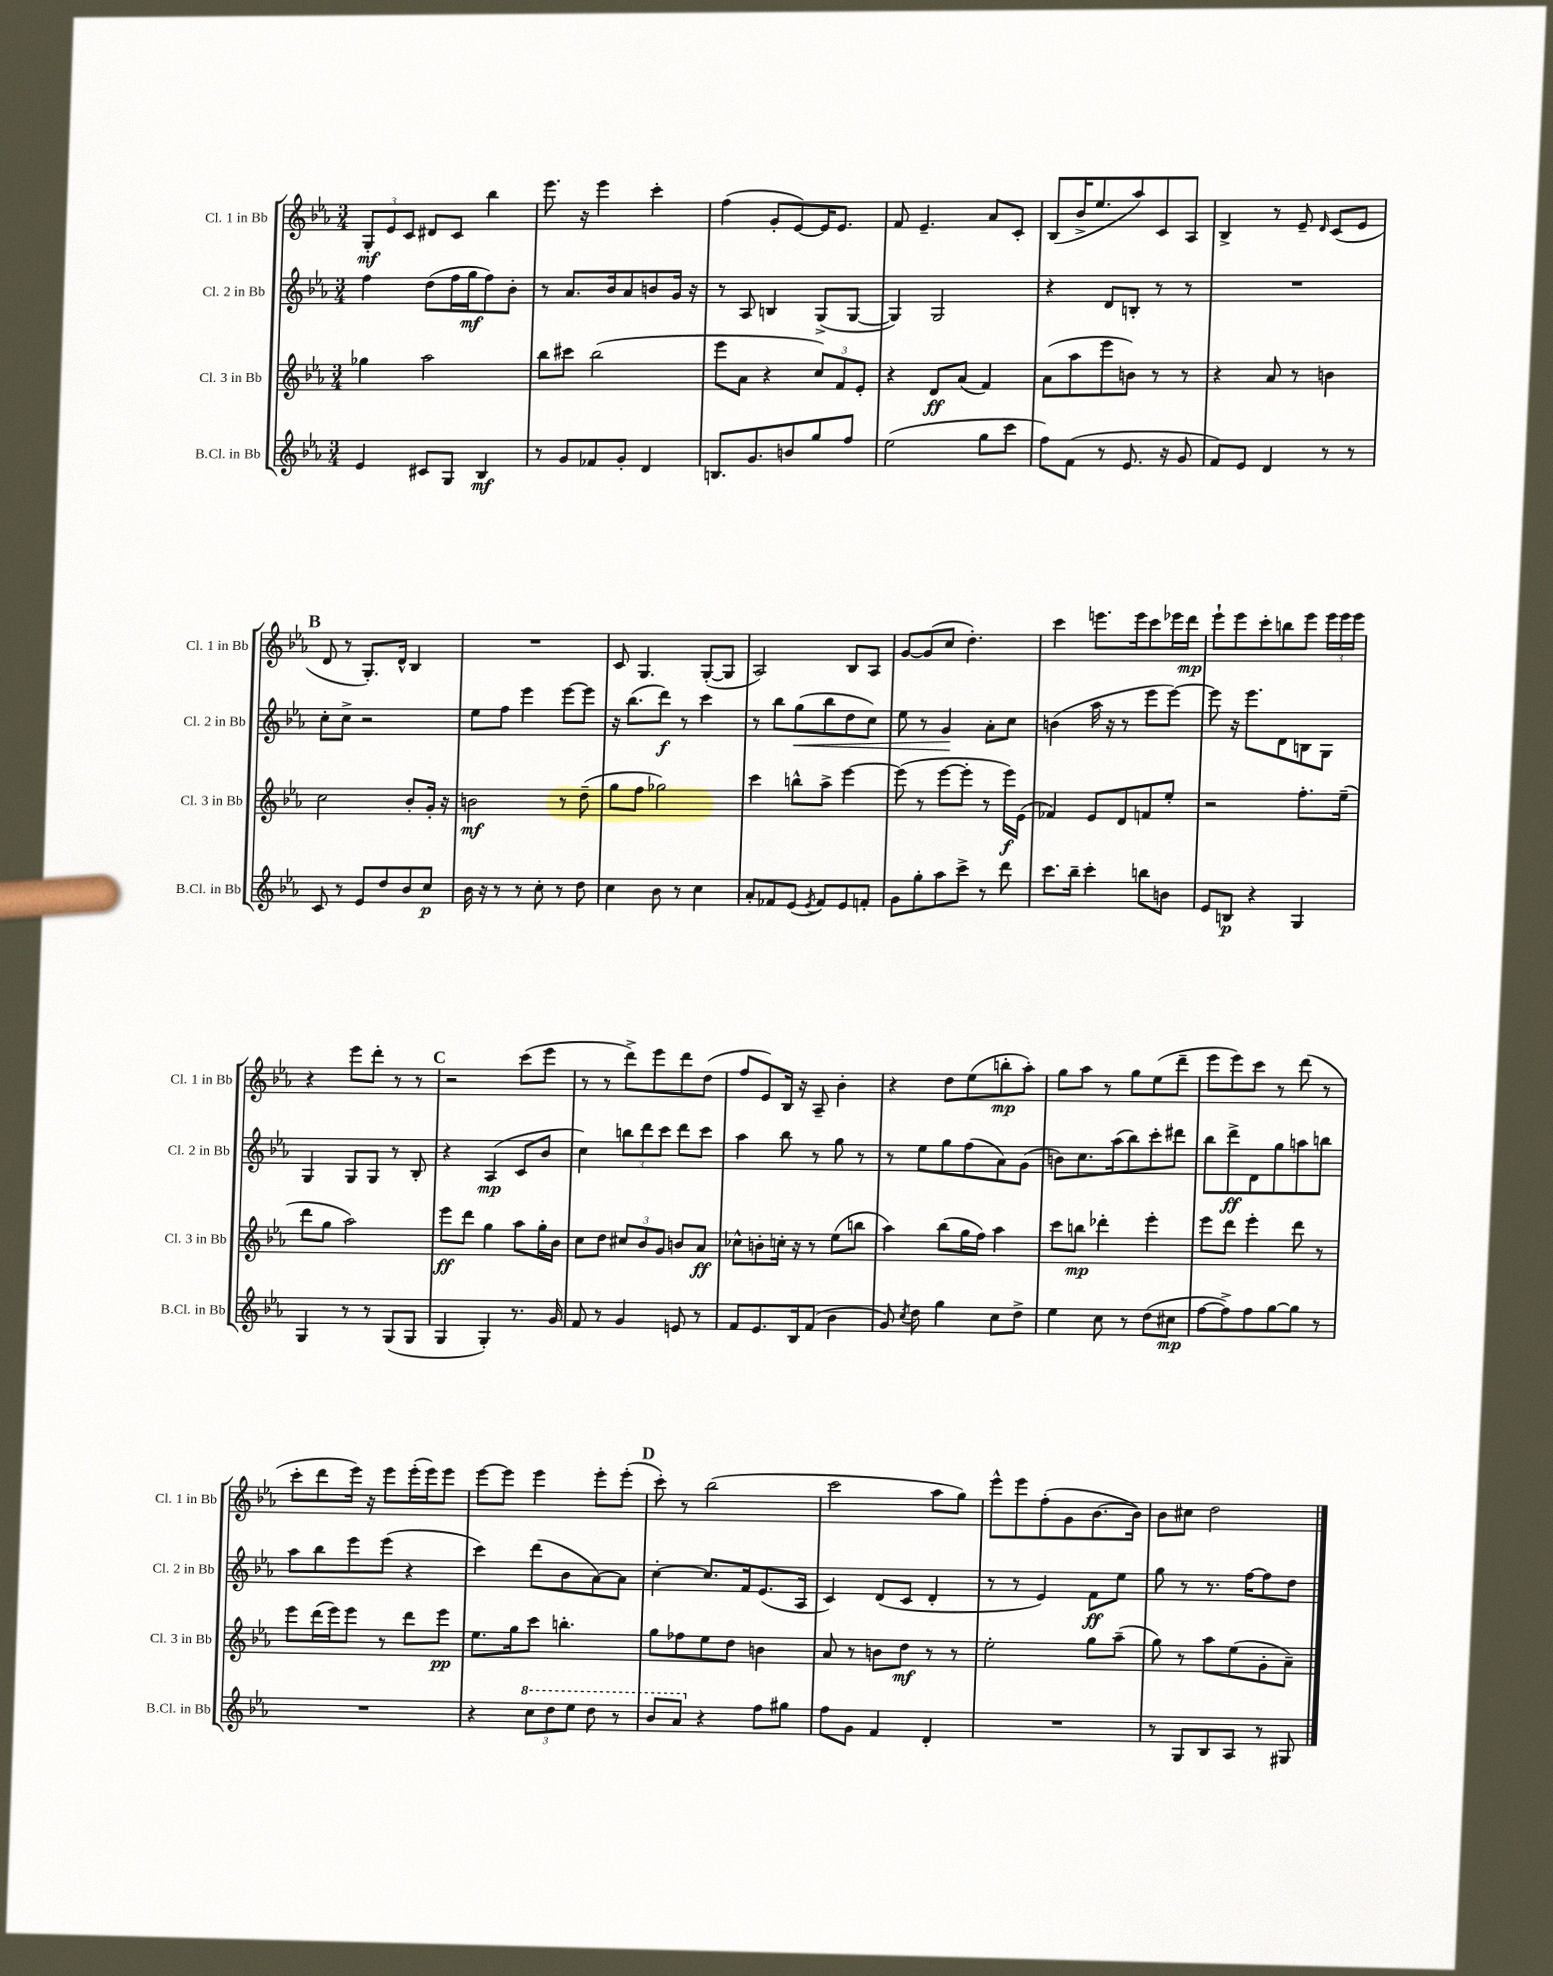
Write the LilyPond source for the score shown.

<<
\new StaffGroup <<
\new Staff = "s0" \with { instrumentName = "Cl. 1 in Bb" shortInstrumentName = "Cl. 1 in Bb" } {
    \clef treble \key ees \major \numericTimeSignature \time 3/4
    \autoBeamOff \tuplet 3/2 { g8[-.\mf ees'8 c'8] } dis'8[ c'8] bes''4 |
    ees'''8. r16 ees'''4 c'''4-. |
    f''4( g'8[-. ees'8~) ees'16 ees'8.] |
    f'8 ees'4.-- aes'8[ c'8]-. |
    bes8[( bes'16-> ees''8. aes''8) c'8 aes8] |
    bes4-> r8 ees'8-- \grace { d'16 } c'8[( ees'8] |
    \mark \markup { \bold "B" } d'8 r8 g8.[-.) d'16]-^ bes4 |
    R2. |
    c'8 g4. g8[~-.( g8] |
    aes2) bes8[ aes8] |
    g'8[~ g'8( c''8] d''4.-.) |
    c'''4 e'''8.[ e'''16 c'''8 ees'''16 d'''16]\mp |
    ees'''8[-! ees'''8 c'''8-. b''8 ees'''8] \tuplet 3/2 { ees'''16[ ees'''16 ees'''16] } |
    r4 ees'''8[ d'''8]-. r8 r8 |
    \mark \markup { \bold "C" } r2 c'''8[( ees'''8] |
    r8 r8 d'''8[->) ees'''8 d'''8 d''8]( |
    f''8[ ees'8) bes16] r16 aes8-- bes'4-. |
    r4 d''8[ ees''8( b''8-.\mp aes''8]-.) |
    g''8[ aes''8] r8 g''8[ ees''8( d'''8]-- |
    ees'''8[ ees'''8) c'''8] r8 d'''8( r8 |
    c'''8[-. d'''8 ees'''16]) r16 ees'''8[ ees'''16-.( ees'''16) ees'''8] |
    ees'''8[~ ees'''8] ees'''4 ees'''8[-. ees'''8]-.( |
    \mark \markup { \bold "D" } c'''8-.) r8 bes''2( |
    c'''2 aes''8[ g''8]) |
    ees'''8[-^ ees'''8 f''8-.( g'8 bes'8.~ bes'16]) |
    bes'8[ cis''8] d''2 \bar "|." |
}
\new Staff = "s1" \with { instrumentName = "Cl. 2 in Bb" shortInstrumentName = "Cl. 2 in Bb" } {
    \clef treble \key ees \major \numericTimeSignature \time 3/4
    \autoBeamOff f''4 d''8[( f''16 g''16\mf f''8) bes'8]-. |
    r8 aes'8.[ bes'16 aes'8 b'8 g'16] r16 |
    r8 aes8 b4 g8[->( g8]~ |
    g4) g2 |
    r4 d'8[ b8]-. r8 r8 |
    R2. |
    \mark \markup { \bold "B" } c''8[-. c''8]-> r2 |
    ees''8[ f''8] ees'''4 ees'''8[~ ees'''8] |
    r16 bes''8.[( d'''8]\f) r8 c'''4 |
    r8 bes''8[ g''8\<( bes''8 d''8 c''8]) |
    ees''8 r8 g'4\! aes'8[-. c''8] |
    b'4( aes''16 r16 r8 ees'''8[ ees'''8]~) |
    ees'''8 r16 ees'''8.[ d'8 b8 g8] |
    g4 g8[ g8] r8 bes8-. |
    \mark \markup { \bold "C" } r4 aes4\mp( c'8[ bes'8] |
    c''4) \tuplet 3/2 { b''8[ d'''8 c'''8] } d'''8[ c'''8] |
    aes''4 bes''8 r8 g''8 r8 |
    r8 ees''8[ g''8 f''8( aes'8) g'8]( |
    b'8[) c''8. aes''16( bes''8) c'''8-. dis'''8] |
    bes''8[ d'''8->\ff d'8 g''8 a''8 b''8] |
    aes''8[ bes''8 ees'''8 ees'''8]( r4 |
    c'''4) d'''8[( bes'8 aes'8~) aes'8] |
    \mark \markup { \bold "D" } c''4~-. c''8.[ f'16 ees'8.( aes16] |
    c'4) d'8[( c'8] d'4-. |
    r8 r8 ees'4) f'8[\ff ees''8] |
    g''8 r8 r8. f''16[~ f''8 d''8] \bar "|." |
}
\new Staff = "s2" \with { instrumentName = "Cl. 3 in Bb" shortInstrumentName = "Cl. 3 in Bb" } {
    \clef treble \key ees \major \numericTimeSignature \time 3/4
    \autoBeamOff ges''4 aes''2 |
    bes''8[ cis'''8] bes''2( |
    ees'''8[ aes'8] r4 \tuplet 3/2 { c''8[) f'8 ees'8]-. } |
    r4 d'8[\ff aes'8]( f'4) |
    aes'8[( aes''8 ees'''8 b'8]) r8 r8 |
    r4 aes'8 r8 b'4 |
    \mark \markup { \bold "B" } c''2 bes'8[-. g'16]-. r16 |
    b'2\mf r8 d''8--( |
    g''8[ f''8] ges''2) |
    c'''4 b''8[-^ aes''8]-> ees'''4~ |
    ees'''8( r8 ees'''8[~ ees'''8]-. r8 ees'''16[\f) ees'16]( |
    fes'4) ees'8[ d'8 f'8 ees''8]-. |
    r2 f''8.[-. ees''16]--( |
    d'''8[ g''8] aes''2) |
    \mark \markup { \bold "C" } ees'''8[\ff d'''8] g''4 aes''8[ g''16-. bes'16] |
    c''8[ d''8] \tuplet 3/2 { cis''8[ bes'8 g'8] } b'8[ aes'8]\ff |
    ces''8[-^ b'8-. c''16]-. r16 r8 ees''8[( b''8] |
    aes''4) bes''8[( g''16 f''16]) aes''4 |
    c'''8[ b''8]\mp des'''4-. ees'''4-. |
    ees'''8[ d'''8] ees'''4-. d'''8 r8 |
    ees'''8[ d'''16( ees'''16) ees'''8] r8 d'''8[ ees'''8]\pp |
    ees''8.[ g''16 c'''8] b''4.-. |
    \mark \markup { \bold "D" } g''8[ fes''8 ees''8 d''8] b'4 |
    aes'8 r8 b'8[ d''8]\mf r8 r8 |
    ees''2-. g''8[ aes''8]--( |
    g''8) r8 aes''8[ ees''8( g'8-. aes'8]--) \bar "|." |
}
\new Staff = "s3" \with { instrumentName = "B.Cl. in Bb" shortInstrumentName = "B.Cl. in Bb" } {
    \clef treble \key ees \major \numericTimeSignature \time 3/4
    \autoBeamOff ees'4 cis'8[ g8] bes4\mf |
    r8 g'8[ fes'8 g'8]-. d'4 |
    b8.[ g'8. b'8 g''8 f''8] |
    ees''2( g''8[ c'''8] |
    f''8[) f'8]( r8 ees'8. r16 g'8 |
    f'8[) ees'8] d'4 r8 r8 |
    \mark \markup { \bold "B" } c'8 r8 ees'8[ d''8 bes'8 c''8]\p |
    bes'16 r16 r8 r8 c''8-. r8 d''8 |
    c''4 bes'8 r8 c''4 |
    aes'8[-. fes'8 ees'8]( \acciaccatura { ees'8 } fes'8[) ees'8 f'8]-. |
    g'8[ g''8-. aes''8 c'''8]-> r8 d'''8 |
    c'''8.[ bes''16]-- c'''4-. b''8[ b'8] |
    ees'8[ b8]\p r4 g4 |
    g4 r8 r8 g8[( g8] |
    \mark \markup { \bold "C" } g4 g4-.) r8. g'16 |
    f'8 r8 g'4 e'8 r8 |
    f'8[ ees'8. bes16 f'8]( bes'4 |
    g'8) \acciaccatura { c''8 } d''8 g''4 c''8[ d''8]-> |
    ees''4 c''8 r8 d''8[( cis''8]\mp |
    f''8[~ f''8->) f''8 g''8~ g''8] r8 |
    R2. |
    r4 \tuplet 3/2 { \ottava #1 c'''8[ d'''8 ees'''8] } d'''8 r8 |
    \mark \markup { \bold "D" } bes''8[ aes''8] \ottava #0 r4 f''8[ gis''8] |
    f''8[ g'8] f'4 d'4-. |
    R2. |
    r8 g8[ bes8 aes8] r8 gis8 \bar "|." |
}
>>
>>
\layout { \context { \Score \remove "Bar_number_engraver" } }
